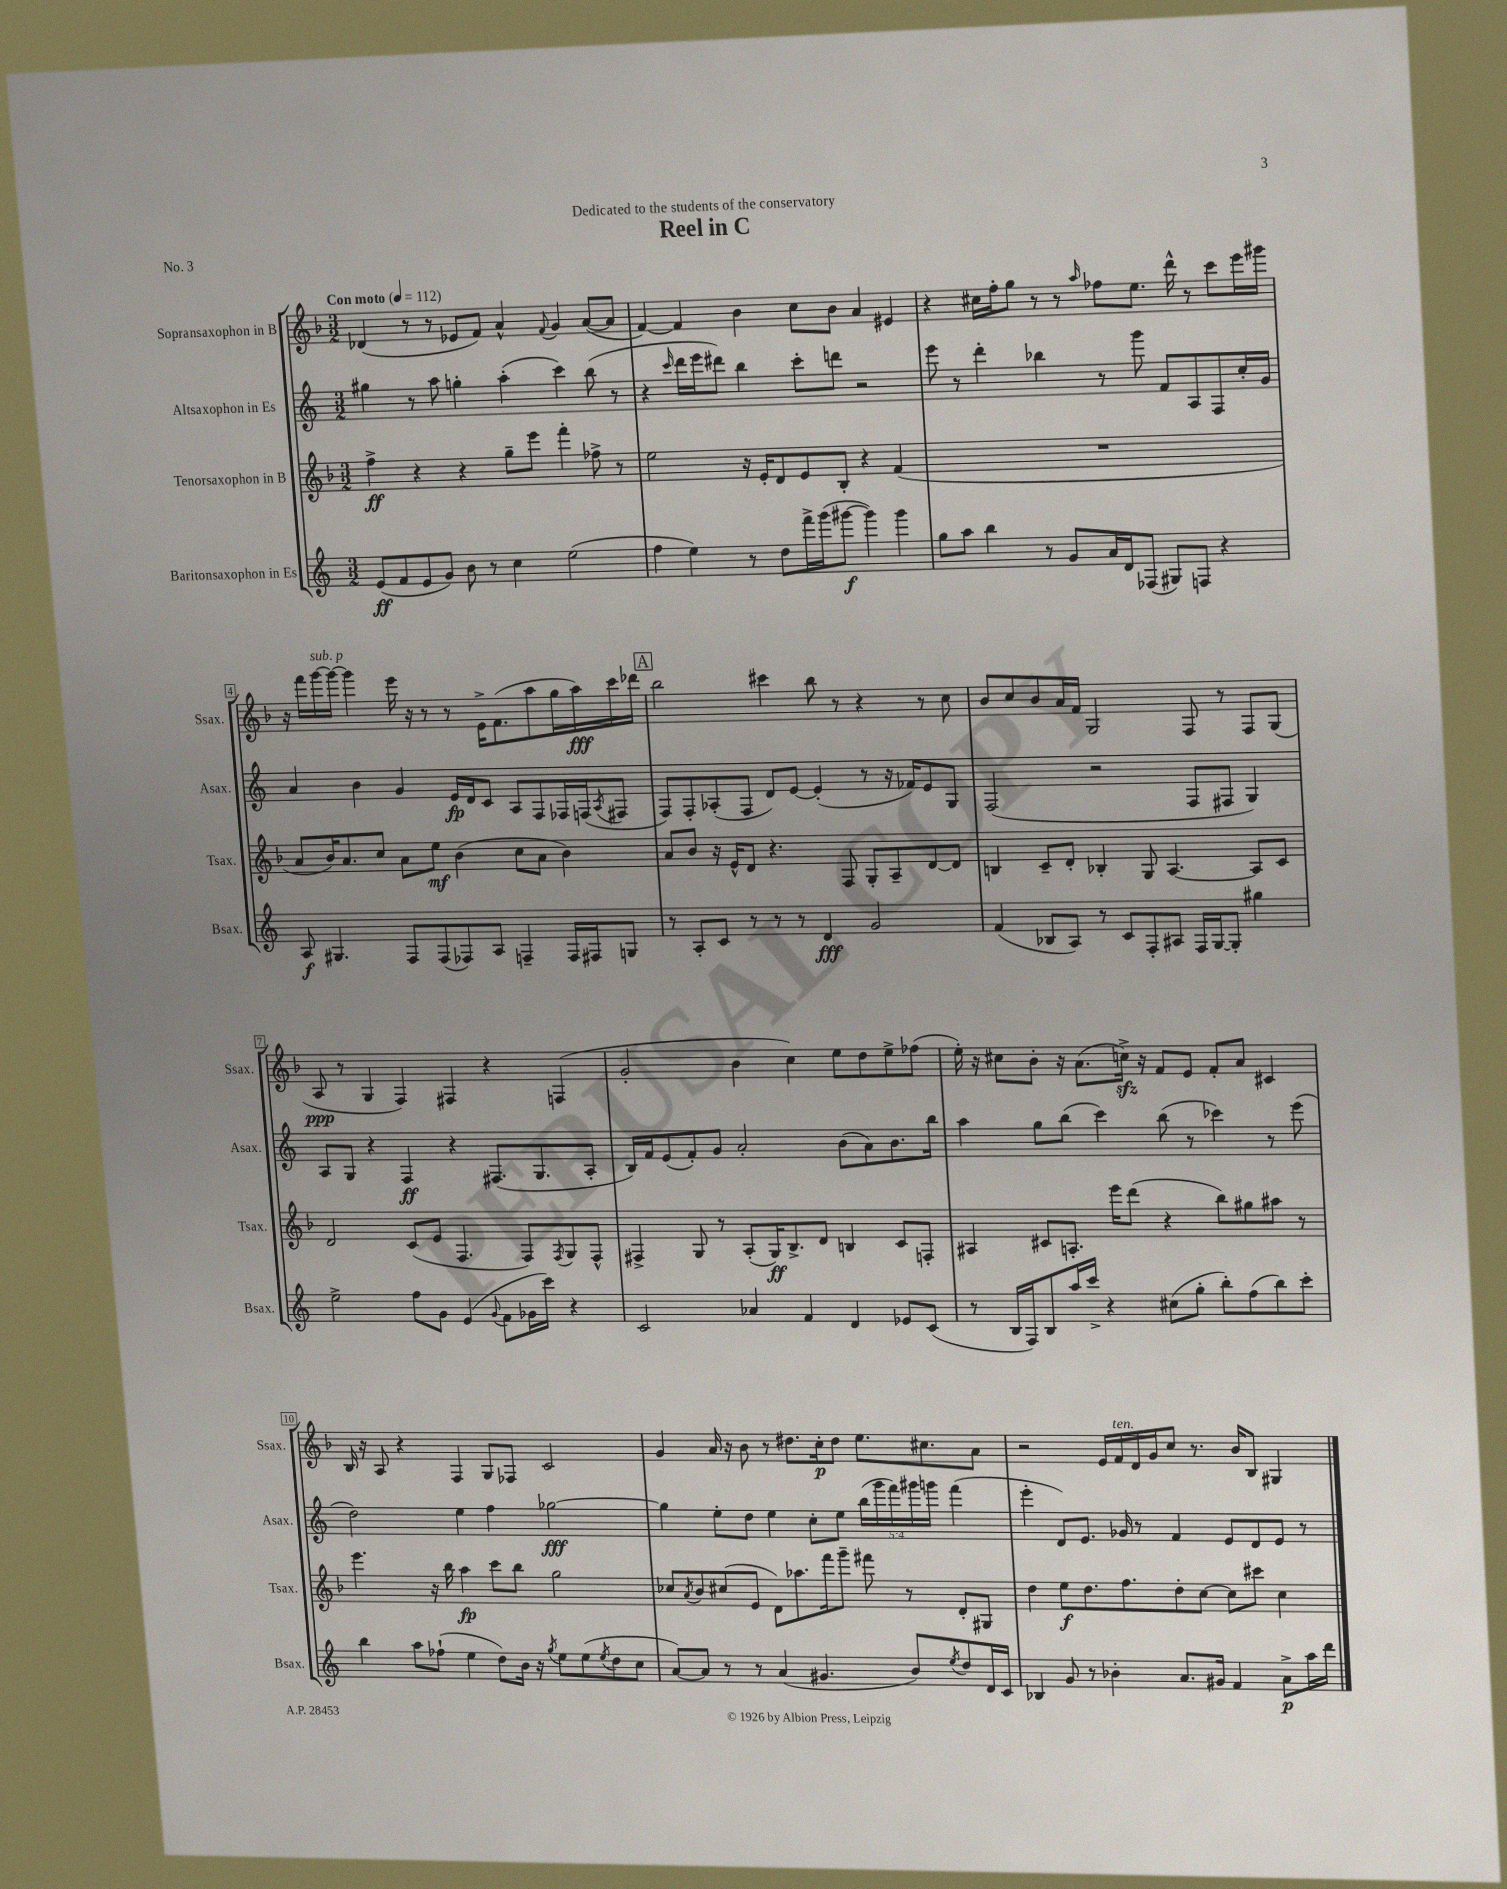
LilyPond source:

\header { title = "Reel in C" dedication = "Dedicated to the students of the conservatory" piece = "No. 3" }
<<
\new StaffGroup <<
\new Staff = "s0" \with { instrumentName = "Sopransaxophon in B" shortInstrumentName = "Ssax." } {
    \clef treble \key f \major \numericTimeSignature \time 3/2 \tempo "Con moto" 4 = 112
    des'4( r8 r8 ees'8 f'8) a'4-^ \appoggiatura { f'8 } g'4 a'8~( a'8 |
    f'4~) f'4 bes'4 c''8 bes'8 a'4 eis'4 |
    r4 cis''16 f''16-. g''8 r8 r8 \grace { a''16 } fes''8 e''8. d'''16-^ r8 c'''8 e'''16 gis'''16 |
    r16 f'''16 g'''16~^\markup { \italic "sub. p" } g'''16~ g'''4 e'''16 r16 r8 r8 e'16-> f'8.( a''8 g''16 a''16\fff) c'''16 des'''16 |
    \mark \markup { \box "A" } bes''2 cis'''4 bes''8 r8 r4 r8 c''8 |
    bes'8 c''8 bes'8 a'16 f'16 g2 f8 r8 f8 g8( |
    a8\ppp r8 g4 f4) fis4 r4 f4( |
    g'2-. bes'4 c''4) e''8 d''8 e''8-> fes''8( |
    e''16-.) r16 cis''8 bes'8-. r16 a'8.( c''16->\sfz) r16 f'8 e'8 f'8-. a'8 cis'4 |
    bes16 r16 a8 r4 f4 g8 fes8 c'2 |
    g'4 a'16 r16 bes'8 r8 dis''8. c''16-.\p dis''8 e''8. cis''8. a'8 |
    r2 e'16 f'16^\markup { \italic "ten." } d'16 g'16 c''8 r8. bes'16 bes8 gis4 \bar "|." |
}
\new Staff = "s1" \with { instrumentName = "Altsaxophon in Es" shortInstrumentName = "Asax." } {
    \clef treble \key c \major \numericTimeSignature \time 3/2 \override Staff.TupletNumber.text = #tuplet-number::calc-fraction-text
    gis''4 r8 a''8 g''4-. a''4-.( c'''4) b''8( r8 |
    r4 \grace { c'''16 } d'''16 e'''16 dis'''8) b''4 c'''8-. d'''8 r2 |
    e'''8 r8 d'''4-. bes''4 r8 g'''8 f'8 a8 f8 c''16-. g'16 |
    a'4 b'4 g'4 e'16\fp d'16 c'8 a8 f8 fes16 f16( \acciaccatura { a8 } fis8 |
    \mark \markup { \box "A" } f8) f8-. aes8-.( f8 d'8) e'8~ e'4-.( r8 r16 fes'16) e'8 g8 |
    f2( r2 f8 fis8 g4) |
    a8 g8 r4 f4\ff r4 fis8.( g8. a8-. |
    b16) f'16 e'8( f'8-.) g'8 a'2-. b'8( a'8) b'8. b''16 |
    a''4 g''8 b''8( c'''4) b''8( r8 ces'''4) r8 e'''8( |
    d''2) e''4 f''4 ges''2~\fff |
    ges''4 e''8-. d''8 e''4 c''8-. e''8 \tuplet 5/4 { b''16( g'''16 f'''16) gis'''16 g'''16 } f'''4( |
    e'''4-. d'8) e'8. ges'16 r8 f'4 e'8 d'8 e'8 r8 \bar "|." |
}
\new Staff = "s2" \with { instrumentName = "Tenorsaxophon in B" shortInstrumentName = "Tsax." } {
    \clef treble \key f \major \numericTimeSignature \time 3/2
    f''4->\ff r4 r4 g''8-- e'''8 f'''4-. fes''8-> r8 |
    e''2 r16 e'16-. d'8 e'8 bes8-. r4 f'4( |
    R1. |
    a'8 bes'16) a'8. c''8 a'8 e''8\mf bes'4( c''8 a'8 bes'4) |
    \mark \markup { \box "A" } a'8 bes'8 r16 e'16-^ d'8 r4. f8 g8-. a8-- d'8~ d'8 |
    b4 c'8-- d'8-. bes4-. g8 a4.~ a8 c'8 |
    d'2 c'8( e'8 f4. f8) \acciaccatura { f8 } g8 f8-^ |
    fis4-> g8 r8 a8-.( g16\ff) bes8.-> d'8 b4 c'8 f8-. |
    ais4 cis'8 a8.-. e'''16 d'''8( r4 bes''8) gis''8 ais''8 r8 |
    e'''4. r16 bes''16 a''4\fp c'''8 bes''8 g''2 |
    ces''8 \acciaccatura { a'8 } bes'8 cis''8( e'8 d'8) aes''8. f'''16 g'''8-- fis'''8 r8 d'8-. gis8 |
    d''4 e''8\f d''8. f''8. d''8-. c''8~ c''8 cis'''8 c''4 \bar "|." |
}
\new Staff = "s3" \with { instrumentName = "Baritonsaxophon in Es" shortInstrumentName = "Bsax." } {
    \clef treble \key c \major \numericTimeSignature \time 3/2
    e'8\ff( f'8 e'8 g'8) b'8 r8 c''4 e''2( |
    f''4 e''4) r8 d''8 f'''16-> g'''16( gis'''8~\f gis'''4) gis'''4 |
    g''8 a''8 b''4 r8 g'8 a'16 d'16 fes8( gis8) f8 r4 |
    a8\f gis4. f8 f8( fes8) a8 f4-- f16 fis16 g8 |
    \mark \markup { \box "A" } r8 a8-. c'8 r8 r8 r8 d'4\fff g'2 |
    f'4( bes8 a8) r8 c'8 f8-. ais8 f16 g16~ g8-. gis''4 |
    e''2-> f''8 g'8 e'4( \appoggiatura { g'8 } f'8 ges'16 c'''16) r4 |
    c'2 aes'4 f'4 d'4 ees'8 c'8( |
    r8 b16 f16) b8 a''16 c'''16-> r4 cis''8( g''8-. b''8-.) f''8( b''8) c'''8-. |
    b''4 a''8 fes''8-!( e''4 d''8) b'16 r16 \acciaccatura { g''8 } e''8 e''8( \acciaccatura { e''8 } d''8 c''8 |
    a'8~) a'8 r8 r8 a'4( gis'4. b'8) \acciaccatura { e''8 } d''8 d'16 c'16 |
    bes4 g'8 r8 bes'4-. a'8. gis'16 f'4 a'8->\p a''16 d'''16 \bar "|." |
}
>>
>>
\layout { \context { \Score \override BarNumber.stencil = #(make-stencil-boxer 0.1 0.3 ly:text-interface::print) } }
